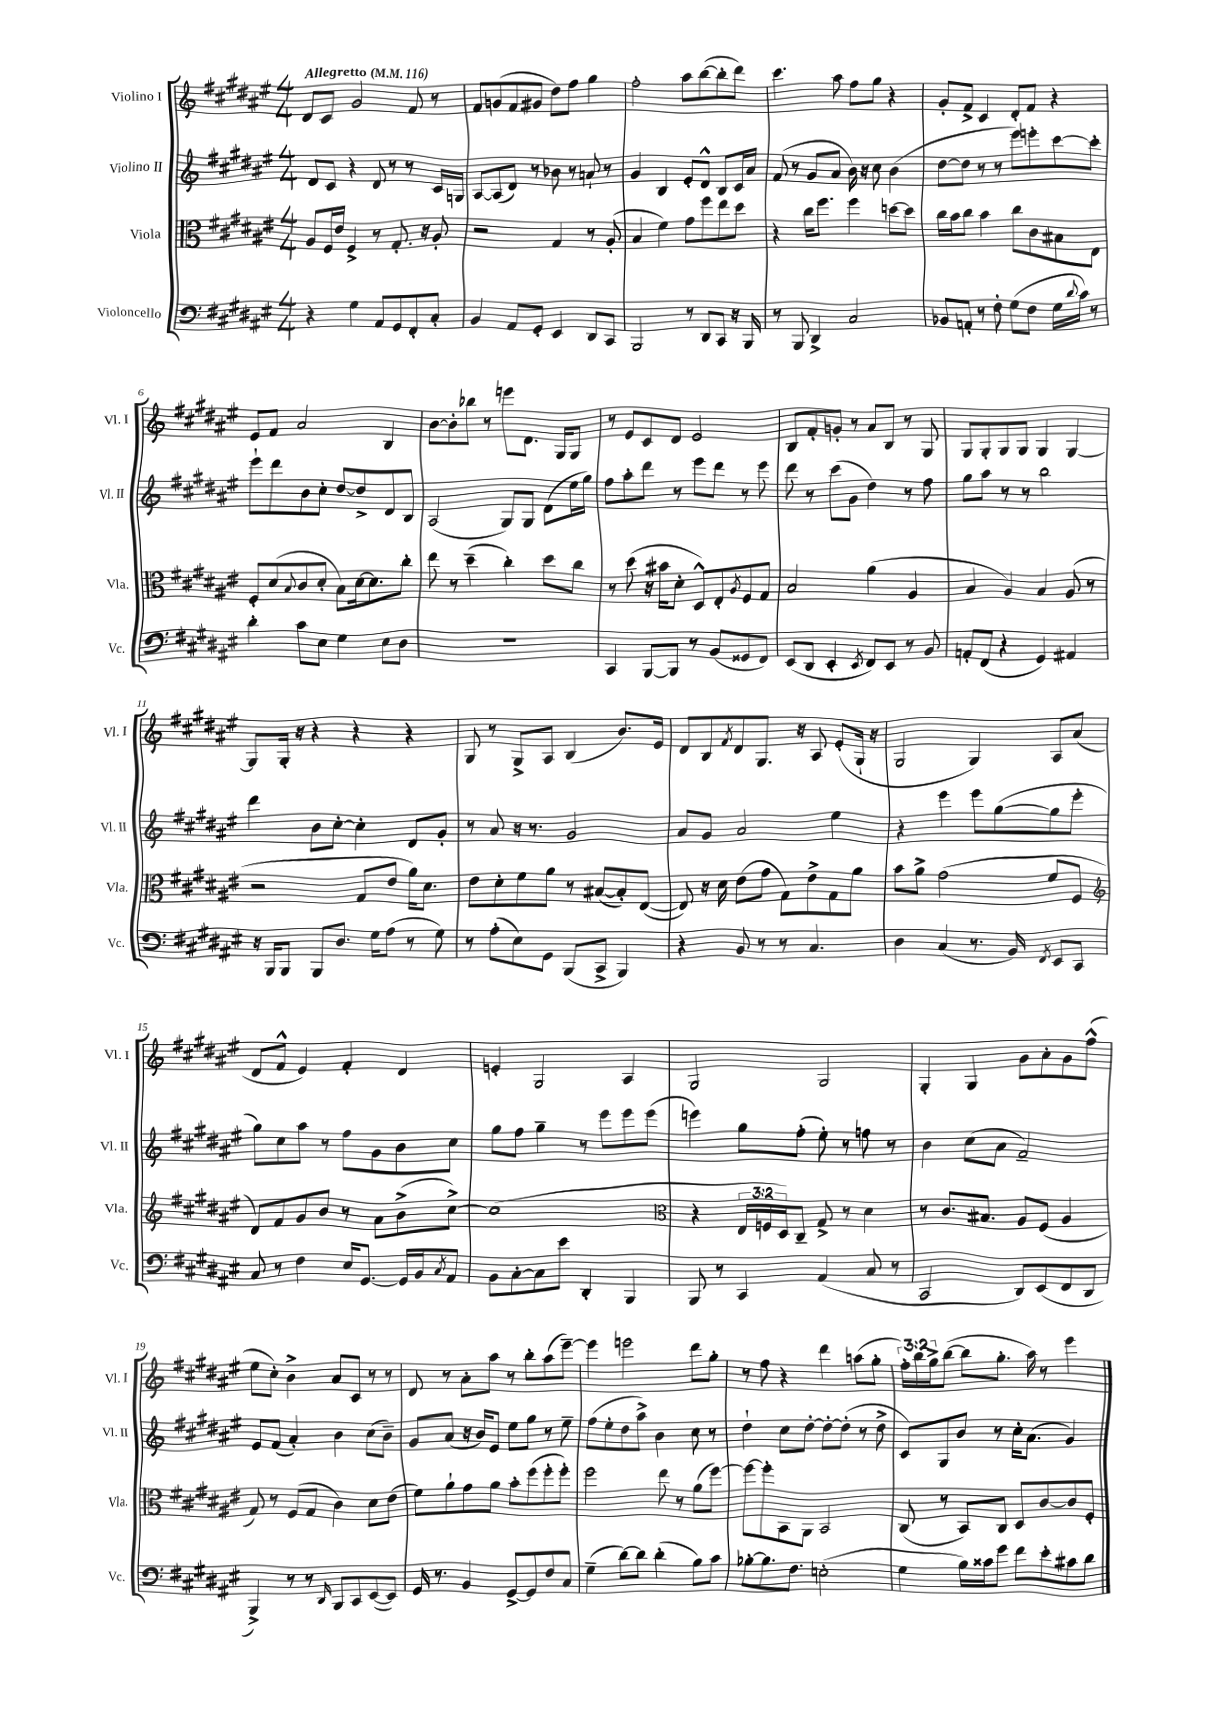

**kern	**kern	**kern	**kern
*staff4	*staff3	*staff2	*staff1
*clefF4	*clefC3	*clefG2	*clefG2
*k[f#c#g#d#a#e#]	*k[f#c#g#d#a#e#]	*k[f#c#g#d#a#e#]	*k[f#c#g#d#a#e#]
*M4/4	*M4/4	*M4/4	*M4/4
*MM116	*MM116	*MM116	*MM116
4r	8A#	8d#	8d#
.	16F#	8c#	8c#
.	16e#	.	.
4G#	4F#^	4r	2g#
8AA#	8r	8d#	.
8GG#	8.G#'	8r	.
8FF#'	.	8r	8f#
.	16r	.	.
8C#'	8A#'	16c#	8r
.	.	16G	.
=	=	=	=
4BB	2r	[8A#	8f#
.	.	(8A#]	(8g
8AA#	.	8d#)	8f#
8GG#'	.	8r	8g#
4EE#	4G#	8b-	8dd#)
.	.	8r	8ff#
8DD#	8r	8a`	4gg#
8CC#	(8A#'	8r	.
=	=	=	=
2BBB	4B	4g#	2ff#'
.	4f#)	4B	.
8r	8g#	8e#'	8aa#
8DD#	8ff#	8d#^^	([8bb
8CC#	8ee#	8B	8bb']
16r	8dd#	16c#	8ddd#)
16BBB	.	16a#	.
=	=	=	=
8r	4r	(8f#	4.ccc#
8BBB	.	8r	.
4DD#^	16cc#	8g#	.
.	8.ff#	.	.
.	.	8a#	8aa#
2C#	4ff#	16b)	8ff#
.	.	16r	.
.	.	8cc#	8gg#
.	[8dd	(4b	4r
.	8dd]	.	.
=	=	=	=
8BB-	16cc#	[8dd#	8g#'
.	16b	.	.
8AA'	8cc#	8dd#]	8f#^
8r	4b	8r	4c#
8F#'	.	8r	.
(8G#	8cc#	8eee#)	8d#'
8F#	8c#	8eee'	8f#
16G#	8B#	[8ccc#	4r
8qqd#	.	.	.
16c#)	.	.	.
8r	8E#	8ccc#']	.
=	=	=	=
4d#'	8F#'	8eee#`	8e#
.	(8d#	8ddd#	8f#
.	8qqB	.	.
8c#	8c#	8b	2a#
8E#	8d#'	8cc#'	.
4G#	8B)	[8dd#	.
.	[16d#	8dd#^]	.
.	8.d#]	.	.
8E#	.	8d#	4B
8D#	8cc#'	8B	.
=	=	=	=
1r	8ee#	(2A#	[8b
.	8r	.	8b']
.	(4dd#~	.	8bb-
.	.	.	8r
.	4cc#')	8G#)	8eee
.	.	8G#	8.d#
.	8dd#	(8d#	.
.	.	.	16G#
.	8cc#	16ee#	8G#
.	.	16gg#)	.
=	=	=	=
4CC#	8r	8ff#	8r
.	(8dd#	8aa#'	8e#
[8BBB	16r	8ddd#	8c#
.	16b#	.	.
8BBB]	8d#'	8r	8d#
8r	8D#^^)	8eee#	2e#
(8BB	8E#'	8ddd#	.
.	8qA#	.	.
8GG##	8F#	8r	.
8FF#)	8G#	8eee#	.
=	=	=	=
(8EE#	2B	8ddd#	8B
8DD#	.	8r	8f#'
4EE#'	.	(8ccc#	8g'
.	.	8g#	8r
8qEE#	.	.	.
8FF#)	(4a#	4dd#)	8a#
8EE#	.	.	8B
8r	4A#	8r	8r
8BB	.	8ff#	8G#
=	=	=	=
8AA'	4B	8gg#	8G#
(8FF#	.	8aa#	8G#'
4r	4A#)	8r	8G#
.	.	8r	8G#
4GG#)	4B	2bb	4G#
4AA#	(8A#	.	[4G#
.	8r	.	.
=	=	=	=
16r	2r	4ddd#	8G#]
16BBB	.	.	.
8BBB	.	.	16G#'
.	.	.	16r
8BBB	.	8b	4r
8.D#	.	[8cc#'	.
.	8G#	4cc#']	4r
16G#	.	.	.
(8A#	8e#	.	.
8r	16a#)	8d#	4r
.	8.d#	.	.
8G#)	.	8g#'	.
=	=	=	=
8r	8e#	8r	8G#
(8A#'	8d#'	8a#	8r
8E#)	8f#	16r	8G#^
.	.	8.r	.
8GG#	8a#	.	8A#
(8BBB	8r	2g#	(4B
8CC#^	([8B#	.	.
4BBB)	8B#'])	.	8.b)
.	([8E#	.	.
.	.	.	16e#
=	=	=	=
4r	8E#])	8a#	8d#
.	16r	8g#	8B
.	16d#	.	.
.	.	.	8qf#
8BB	(8e#	2a#	8d#
8r	8g#	.	8.G#
8r	8G#)	.	.
.	.	.	16r
4.C#	8e#^	.	8A#
.	8G#	4ee#	(8e#'
.	8a#	.	16G#`
.	.	.	16r
=	=	=	=
4D#	8b	4r	2G#
.	8a#^	.	.
(4C#	(2g#	4eee#	.
8.r	.	8eee#	4G#)
.	.	([8gg#	.
16BB)	.	.	.
8qFF#	.	.	.
8EE#	8f#	8gg#]	8A#
8CC#	8F#	8eee#'	(8a#
=	=	=	=
*	*clefG2	*	*
8C#	8d#)	8gg#)	8d#
8r	8f#	8cc#	8f#^^
4F#	8g#	8aa#	4e#)
.	8b	8r	.
16E#	8r	8ff#	4f#'
[8.GG#	.	.	.
.	8a#	8g#	.
16GG#]	(8b^	8b	4d#
16BB	.	.	.
8qC#	.	.	.
8AA#	[8cc#^)	8cc#	.
=	=	=	=
8BB	(1cc#]	8gg#	4e'
[8C#'	.	8ff#	.
8C#]	.	4gg#~	2G#
8e#	.	.	.
4DD#'	.	8r	.
.	.	8eee#	.
4BBB	.	8eee#	4A#
.	.	(8eee#	.
=	=	=	=
*	*clefC3	*	*
8BBB	4r	4eee)	2G#
8r	.	.	.
4CC#	24E#	8gg#	.
.	24F	.	.
.	24D#)	.	.
.	8C#~	(8ff#'	.
(4AA#	8G#^	8ee#')	2G#
.	8r	8r	.
8C#	4d#	8ff	.
8r	.	8r	.
=	=	=	=
2CC#	8r	4b	4G#'
.	8.c#	.	.
.	.	(8cc#	4G#
.	8.B#	.	.
.	.	8a#	.
8DD#)	8A#	2f#~)	8g#
(8EE#	(8F#	.	8a#'
8FF#	4A#	.	8g#
8DD#	.	.	(8ff#^^
=	=	=	=
4BBB^)	8G#)	8e#	8ee#
.	8r	(8f#	8cc#')
8r	(8F#	4a#')	4b^
8r	8G#	.	.
16qqDD#	.	.	.
8BBB	4c#)	4b	8a#
8CC#	.	.	8c#
([8EE#	8d#	(8cc#	8r
8EE#])	(8e#	8b~)	8r
=	=	=	=
16GG#	8f#)	8g#	8d#
8.r	.	.	.
.	8a#`	(8a#	8r
4BB	8g#	16r	8a#'
.	.	16b)	.
.	8a#	8e#	8aa#
[8GG#^	8b'	8ee#	8r
8GG#]	(8ff#	8gg#	8bb'
8F#	8ff#'	8r	(8aa#
8C#	8ff#')	8ee#~	[8eee#~)
=	=	=	=
(4G#~	2ff#	(8ff#	4eee#]
.	.	8ee#'	.
[8d#)	.	8dd#	2eee
8d#]	.	8aa#^)	.
(4d#'	8ee#	4b	.
.	8r	.	.
8B)	(8a#	8cc#	8ddd#
8c#	[8ff#)	8r	8gg#'
=	=	=	=
[8B-'	8ff#_	4dd#`	8r
8.B-]	8ff#']	.	8ff#
.	8BB	8cc#	4r
8.F#	.	.	.
.	8AA#	[8dd#'	.
(2E'	2BB	8dd#'_	4ddd#
.	.	(8dd#']	.
.	.	8r	(8aa
.	.	8dd#^	8gg#'
=	=	=	=
4G#	(8C#	8c#)	24ff#')
.	.	.	24bb
.	.	.	24gg#^
.	8r	8G#	([8bb
16B)	8BB)	8b	8bb]
16c##	.	.	.
8g#	8C#	8r	8.gg#'
8f#	8D#	16cc#'	.
.	.	(8.a#	16aa#)
8e#'	[8c#	.	8r
8c#	8c#]	4g#)	4eee#
8d#	8F#'	.	.
==	==	==	==
*-	*-	*-	*-
